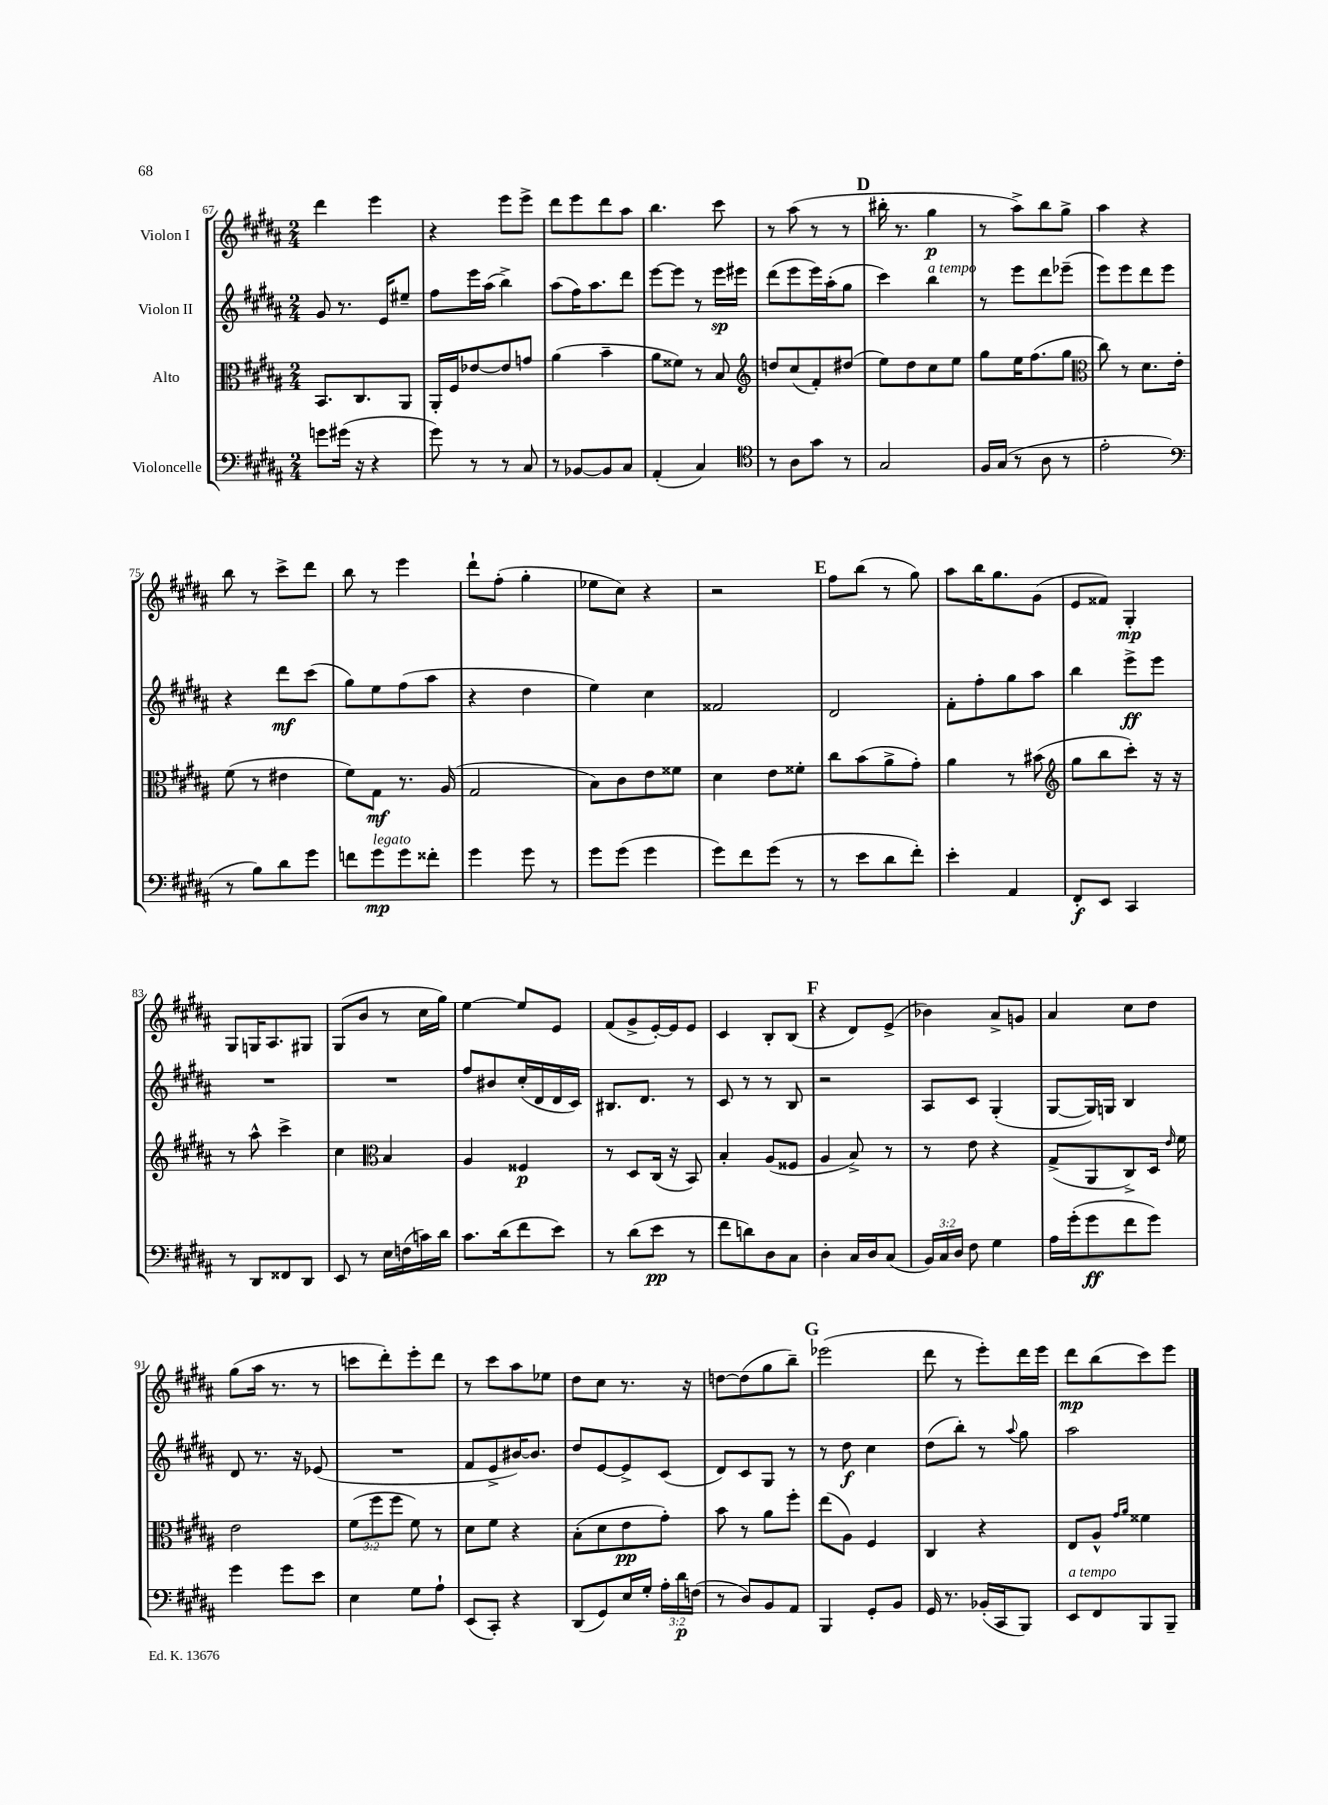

**kern	**kern	**kern	**kern
*staff4	*staff3	*staff2	*staff1
*clefF4	*clefC3	*clefG2	*clefG2
*k[f#c#g#d#a#]	*k[f#c#g#d#a#]	*k[f#c#g#d#a#]	*k[f#c#g#d#a#]
*M2/4	*M2/4	*M2/4	*M2/4
8g	8.BB	8g#	4ddd#
(16g#	.	8.r	.
16r	8.C#	.	.
4r	.	.	4eee
.	.	16e	.
.	8AA#	8ee#~	.
=	=	=	=
8g#)	16AA#'	8ff#	4r
.	16F#	.	.
8r	[8e-	16eee	.
.	.	(16aa#	.
8r	8e-]	4bb^)	8eee
8C#	8g	.	8eee^
=	=	=	=
8r	(4a#	(8aa#	8ddd#
[8BB-	.	16ff#)	8eee
.	.	8.aa#	.
8BB-]	4b~	.	8ddd#
8C#	.	8ddd#	8aa#
=	=	=	=
(4AA#'	8a#	[8eee	4.bb
.	8f##)	8eee]	.
4C#)	8r	8r	.
.	8B	16eee	8ccc#
.	.	16eee#	.
=	=	=	=
*clefC4	*clefG2	*	*
8r	8dd	(8ddd#	8r
8A#	(8cc#	8eee	(8aa#
8g#	8f#')	16eee)	8r
.	.	(16aa#'	.
8r	(8dd#	8gg#	8r
=	=	=	=
2G#	8ee)	4ccc#)	16bb#'
.	.	.	8.r
.	8dd#	.	.
.	8cc#	4bb	4gg#
.	8ee	.	.
=	=	=	=
16F#	8gg#	8r	8r
(16G#	.	.	.
8r	16ee	8eee	8aa#^)
.	(8.ff#	.	.
8A#	.	8ddd#	8bb
8r	8gg#	(8eee-~	8gg#^
=	=	=	=
*	*clefC3	*	*
2e'	8cc#)	8eee)	4aa#
.	8r	8eee	.
.	8.d#	8ddd#	4r
.	.	8eee	.
.	16e'	.	.
=	=	=	=
*clefF4	*	*	*
8r	(8f#	4r	8bb
8B)	8r	.	8r
8d#	4e#	8ddd#	8ccc#^
8g#	.	(8ccc#	8ddd#
=	=	=	=
8f	8f#)	8gg#)	8bb
8g#	8G#	8ee	8r
8g#	8.r	(8ff#	4eee
8f##'	.	8aa#	.
.	(16A#	.	.
=	=	=	=
4g#	2G#	4r	8ddd#`
.	.	.	(8ff#'
8g#	.	4dd#	4gg#'
8r	.	.	.
=	=	=	=
8g#	8B)	4ee)	8ee-
(8g#	8c#	.	8cc#)
4g#	8e	4cc#	4r
.	8f##	.	.
=	=	=	=
8g#)	4d#	2f##	2r
8f#	.	.	.
(8g#	8e	.	.
8r	8f##'	.	.
=	=	=	=
8r	8cc#	2d#	8ff#
8e	(8b	.	(8bb
8d#	8a#^	.	8r
8f#')	8g#')	.	8gg#)
=	=	=	=
4e'	4a#	8f#'	8aa#
.	.	8ff#'	16bb
.	.	.	8.gg#
4AA#	8r	8gg#	.
.	(8b#	8aa#	(8g#
=	=	=	=
*	*clefG2	*	*
8FF#'	8gg#	4bb	8e
8EE	8bb	.	8f##)
4CC#	8ccc#')	8eee^	4G#'
.	16r	8eee	.
.	16r	.	.
=	=	=	=
8r	8r	2r	8G#
8DD#	8aa#^^	.	16G
.	.	.	8.A#
8FF##	4ccc#^	.	.
8DD#	.	.	8G#
=	=	=	=
8EE	4cc#	2r	(8G#
8r	.	.	8b
*	*clefC3	*	*
16E	4B	.	8r
(16F	.	.	.
16c)	.	.	16cc#
16d#	.	.	16gg#)
=	=	=	=
8.c#	4A#	8ff#	[4ee
.	.	8b#	.
(16d#	.	.	.
8f#	4F##	(16cc#'	8ee]
.	.	16d#	.
8e)	.	16d#	8e
.	.	16c#)	.
=	=	=	=
8r	8r	8.B#	(8f#
(8d#	8D#	.	8g#^
.	.	8.d#	.
8e	(16C#	.	[16e')
.	16r	.	16e]
8r	8BB)	8r	8e
=	=	=	=
8f#	4B'	8c#	4c#
8d)	.	8r	.
8D#	(8A#	8r	8B'
8C#	8F##	8B	(8B
=	=	=	=
4D#'	4A#	2r	4r
16C#	8B^)	.	8d#)
16D#	.	.	.
(8C#	8r	.	(8e^
=	=	=	=
24BB)	8r	8A#	4b-)
24C#	.	.	.
24D#	.	.	.
8F#	8e	8c#	.
4G#	4r	(4G#'	8a#^
.	.	.	8g
=	=	=	=
16A#	(8G#^	[8G#	4a#
(16g#'	.	.	.
8g#	8AA#	16G#])	.
.	.	16G	.
8f#	8C#^)	4B	8cc#
8g#)	16D#	.	8dd#
.	16qqe	.	.
.	16f#	.	.
=	=	=	=
4g#	2e	8d#	(8gg#
.	.	8.r	16aa#
.	.	.	8.r
8g#	.	.	.
.	.	16r	.
8e	.	(8e-	8r
=	=	=	=
4E	(12f#	2r	8ccc
.	12ff#	.	.
.	.	.	8ddd#')
.	12ff#	.	.
8G#	8f#)	.	8eee'
8A#`	8r	.	8ddd#
=	=	=	=
(8EE	8d#	8f#	8r
8CC#')	8f#	8e^	8ccc#
4r	4r	[16b#)	8aa#
.	.	8.b#]	.
.	.	.	8ee-
=	=	=	=
(8DD#	(8B'	8dd#	8dd#
8GG#)	8d#	[8e	8cc#
16E	8e	8e^]	8.r
16G#'	.	.	.
24A#'	8g#')	(8c#	.
24d#	.	.	.
.	.	.	16r
(24F	.	.	.
=	=	=	=
8r	8b	8d#)	[8dd
8D#)	8r	8c#	(8dd]
8BB	8a#	8G#	8gg#
8AA#	8ff#'	8r	8bb~)
=	=	=	=
4BBB	(8ee	8r	(2eee-
.	8A#)	8dd#	.
8GG#'	4F#	4cc#	.
8BB	.	.	.
=	=	=	=
16GG#	4C#	(8dd#	8ddd#
8.r	.	.	.
.	.	8bb')	8r
(16BB-'	4r	8r	8eee')
16CC#	.	.	.
.	.	8qqaa#	.
8BBB)	.	8gg#	16ddd#
.	.	.	16eee
=	=	=	=
8EE	8E	2aa#	8ddd#
8FF#	8A#^^	.	(8bb
.	16qqg#	.	.
.	16qqa#	.	.
8BBB	4f##	.	8ccc#)
8BBB~	.	.	8eee
==	==	==	==
*-	*-	*-	*-
